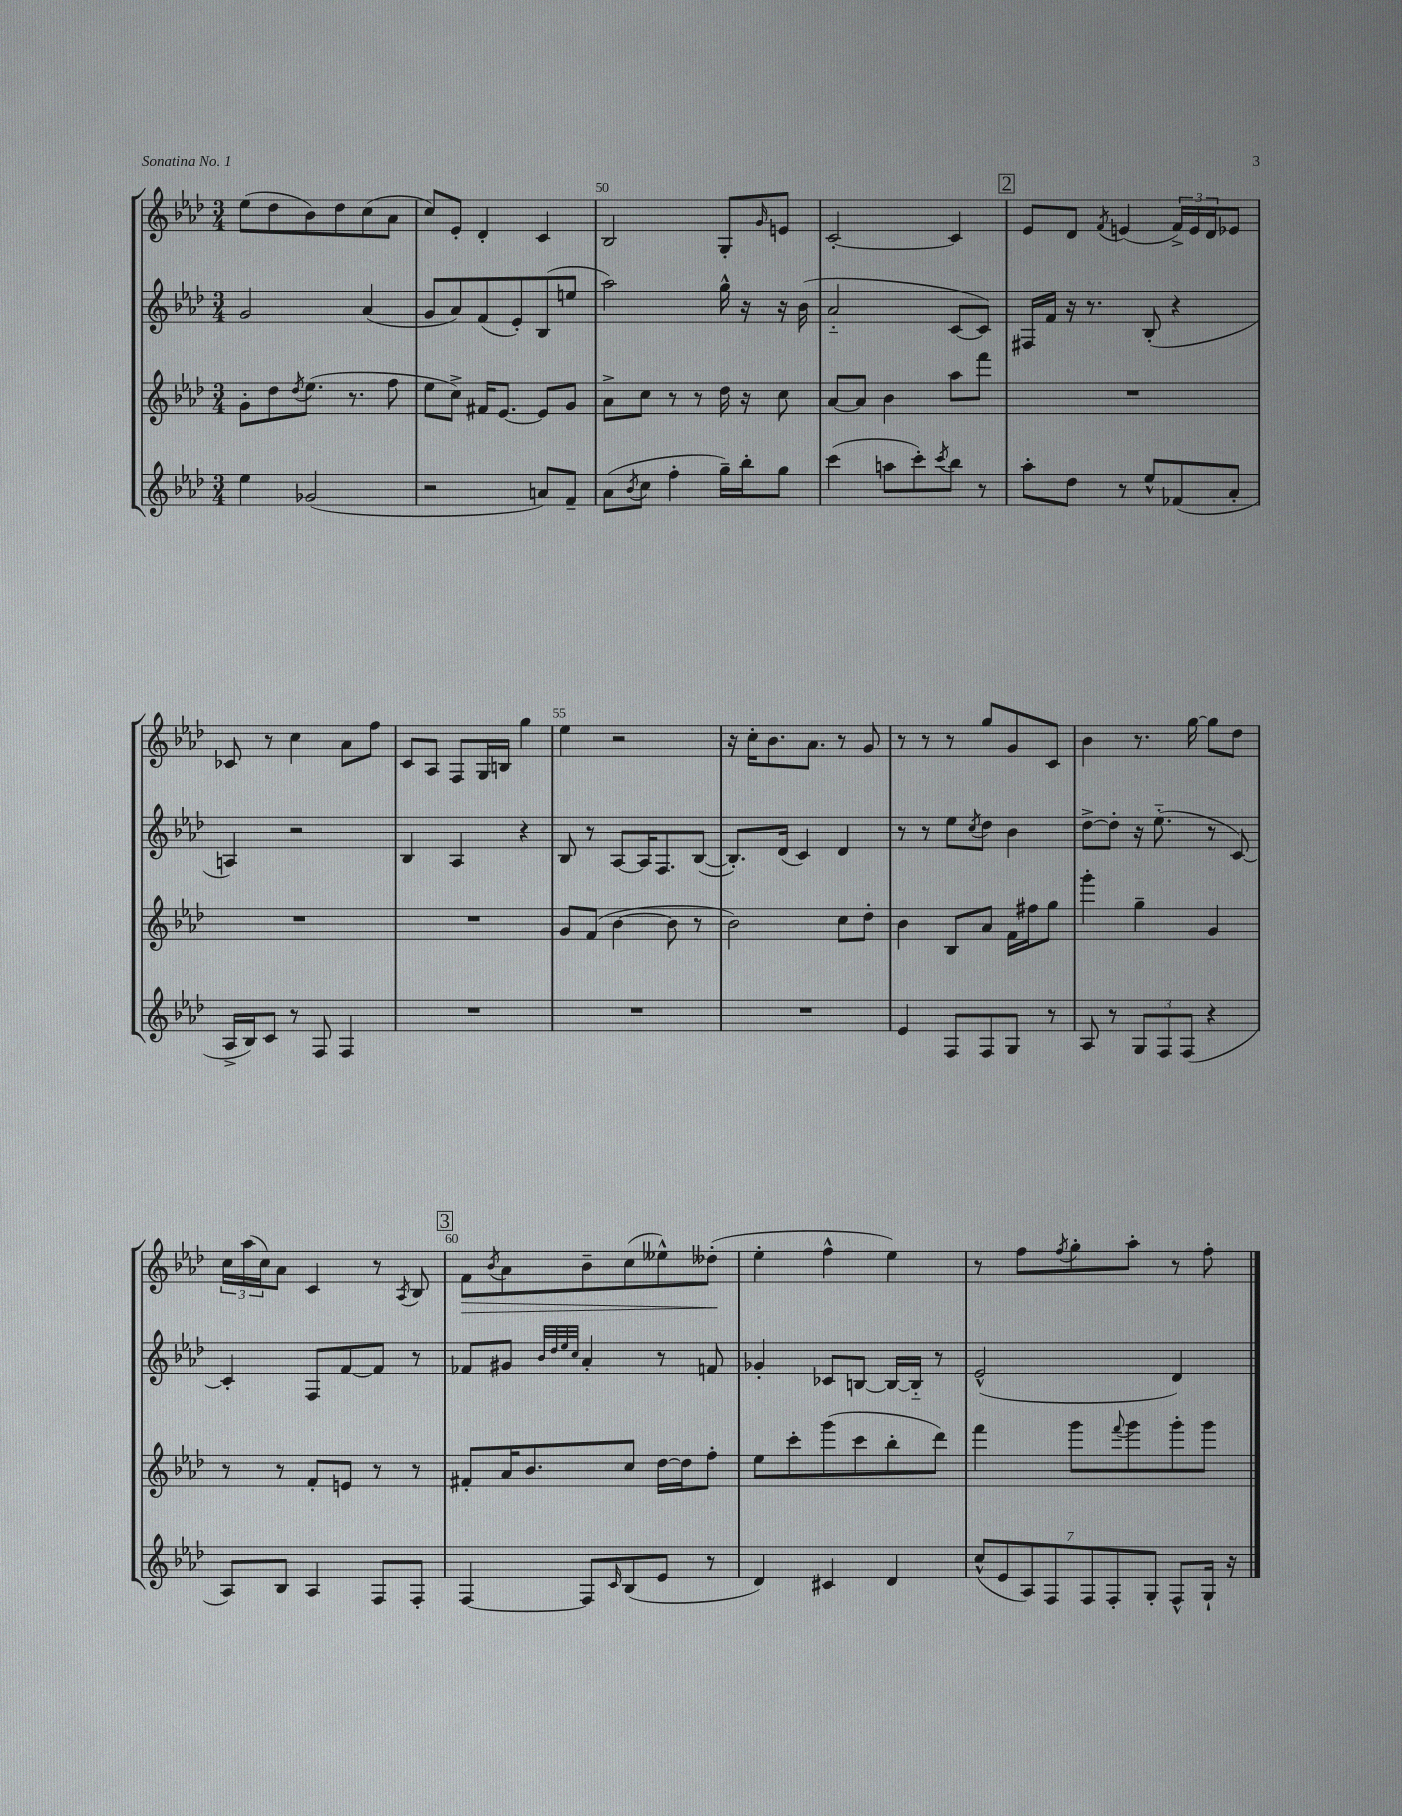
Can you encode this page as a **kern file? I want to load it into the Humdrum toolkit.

**kern	**kern	**kern	**kern
*staff4	*staff3	*staff2	*staff1
*clefG2	*clefG2	*clefG2	*clefG2
*k[b-e-a-d-]	*k[b-e-a-d-]	*k[b-e-a-d-]	*k[b-e-a-d-]
*M3/4	*M3/4	*M3/4	*M3/4
4ee-	8g'	2g	(8ee-
.	8dd-	.	8dd-
.	8qdd-	.	.
(2g-	(8.ee-	.	8b-)
.	.	.	8dd-
.	8.r	.	.
.	.	(4a-	(8cc
.	8ff	.	8a-
=	=	=	=
2r	8ee-	8g	8cc)
.	8cc^)	8a-)	8e-'
.	16f#	(8f	4d-'
.	[8.e-	.	.
.	.	8e-')	.
8a)	8e-]	(8B-	4c
8f~	8g	8ee	.
=	=	=	=
(8a-	8a-^	2aa-)	2B-
8qb-	.	.	.
8cc	8cc	.	.
4ff'	8r	.	.
.	8r	.	.
16gg~)	16dd-	16gg^^	8G'
16bb-'	16r	16r	.
.	.	.	16qqg
8gg	8cc	16r	8e
.	.	(16b-	.
=	=	=	=
(4ccc	[8a-	2a-'~	[2c'
.	8a-]	.	.
8aa	4b-	.	.
8ccc')	.	.	.
8qccc	.	.	.
8bb-	8aa-	[8c	4c]
8r	8fff	8c])	.
=	=	=	=
8aa-'	2.r	16F#	8e-
.	.	16f	.
8dd-	.	16r	8d-
.	.	8.r	.
.	.	.	8qf
8r	.	.	(4e
8ee-^^	.	(8B-'	.
(8f-	.	4r	24f^)
.	.	.	24e
.	.	.	24d-
8a-'	.	.	8e-
=	=	=	=
16A-^	2.r	4A)	8c-
16B-)	.	.	.
8c	.	.	8r
8r	.	2r	4cc
8F	.	.	.
4F	.	.	8a-
.	.	.	8ff
=	=	=	=
2.r	2.r	4B-	8c
.	.	.	8A-
.	.	4A-	8F
.	.	.	16G
.	.	.	16B
.	.	4r	4gg
=	=	=	=
2.r	8g	8B-	4ee-
.	(8f	8r	.
.	[4b-	[8A-	2r
.	.	16A-]	.
.	.	8.F	.
.	8b-]	.	.
.	8r	([8B-	.
=	=	=	=
2.r	2b-)	8.B-'])	16r
.	.	.	16cc'
.	.	.	8.b-
.	.	(16d-	.
.	.	4c)	.
.	.	.	8.a-
.	8cc	4d-	8r
.	8dd-'	.	8g
=	=	=	=
4e-	4b-	8r	8r
.	.	8r	8r
8F	8B-	8ee-	8r
.	.	8qcc	.
8F	8a-	8dd-	8gg
8G	16f	4b-	8g
.	16ff#	.	.
8r	8gg	.	8c
=	=	=	=
8A-	4ggg'	[8dd-^	4b-
8r	.	8dd-']	.
12G	4gg~	16r	8.r
.	.	(8.ee-'~	.
12F	.	.	.
(12F	.	.	.
.	.	.	[16gg
4r	4g	8r	8gg]
.	.	[8c)	8dd-
=	=	=	=
8A-)	8r	4c']	24cc
.	.	.	(24aa-
.	.	.	24cc)
8B-	8r	.	8a-
4A-	8f'	8F	4c
.	8e	[8f	.
8F	8r	8f]	8r
.	.	.	8qA-
8F'	8r	8r	8B-
=	=	=	=
[4F	8f#'	8f-	8f
.	.	.	8qb-
.	16a-	8g#	8a-
.	8.b-	.	.
.	.	32qqb-	.
.	.	32qqdd-	.
.	.	32qqee-	.
.	.	32qqcc	.
8F]	.	4a-'	8b-~
16qqc	.	.	.
(8B-	8cc	.	(8cc
8e-	[16dd-	8r	8ee--^^)
.	16dd-]	.	.
8r	8ff'	8f	(8dd--'
=	=	=	=
4d-)	8ee-	4g-'	4ee-'
.	8ccc'	.	.
4c#	(8ggg	8c-	4ff^^
.	8ccc	[8B	.
4d-	8bb-'	16B_	4ee-)
.	.	16B'~]	.
.	8ddd-)	8r	.
=	=	=	=
(14cc^^	4fff	(2e-^^	8r
14e-	.	.	.
.	.	.	8ff
14A-)	.	.	.
14F	.	.	.
.	.	.	8qff
.	8ggg	.	8gg'
14F	.	.	.
14F'	.	.	.
.	8qqfff	.	.
.	8ggg	.	8aa-'
14G'	.	.	.
8F^^	8ggg'	4d-)	8r
16G`	8ggg	.	8ff'
16r	.	.	.
==	==	==	==
*-	*-	*-	*-
